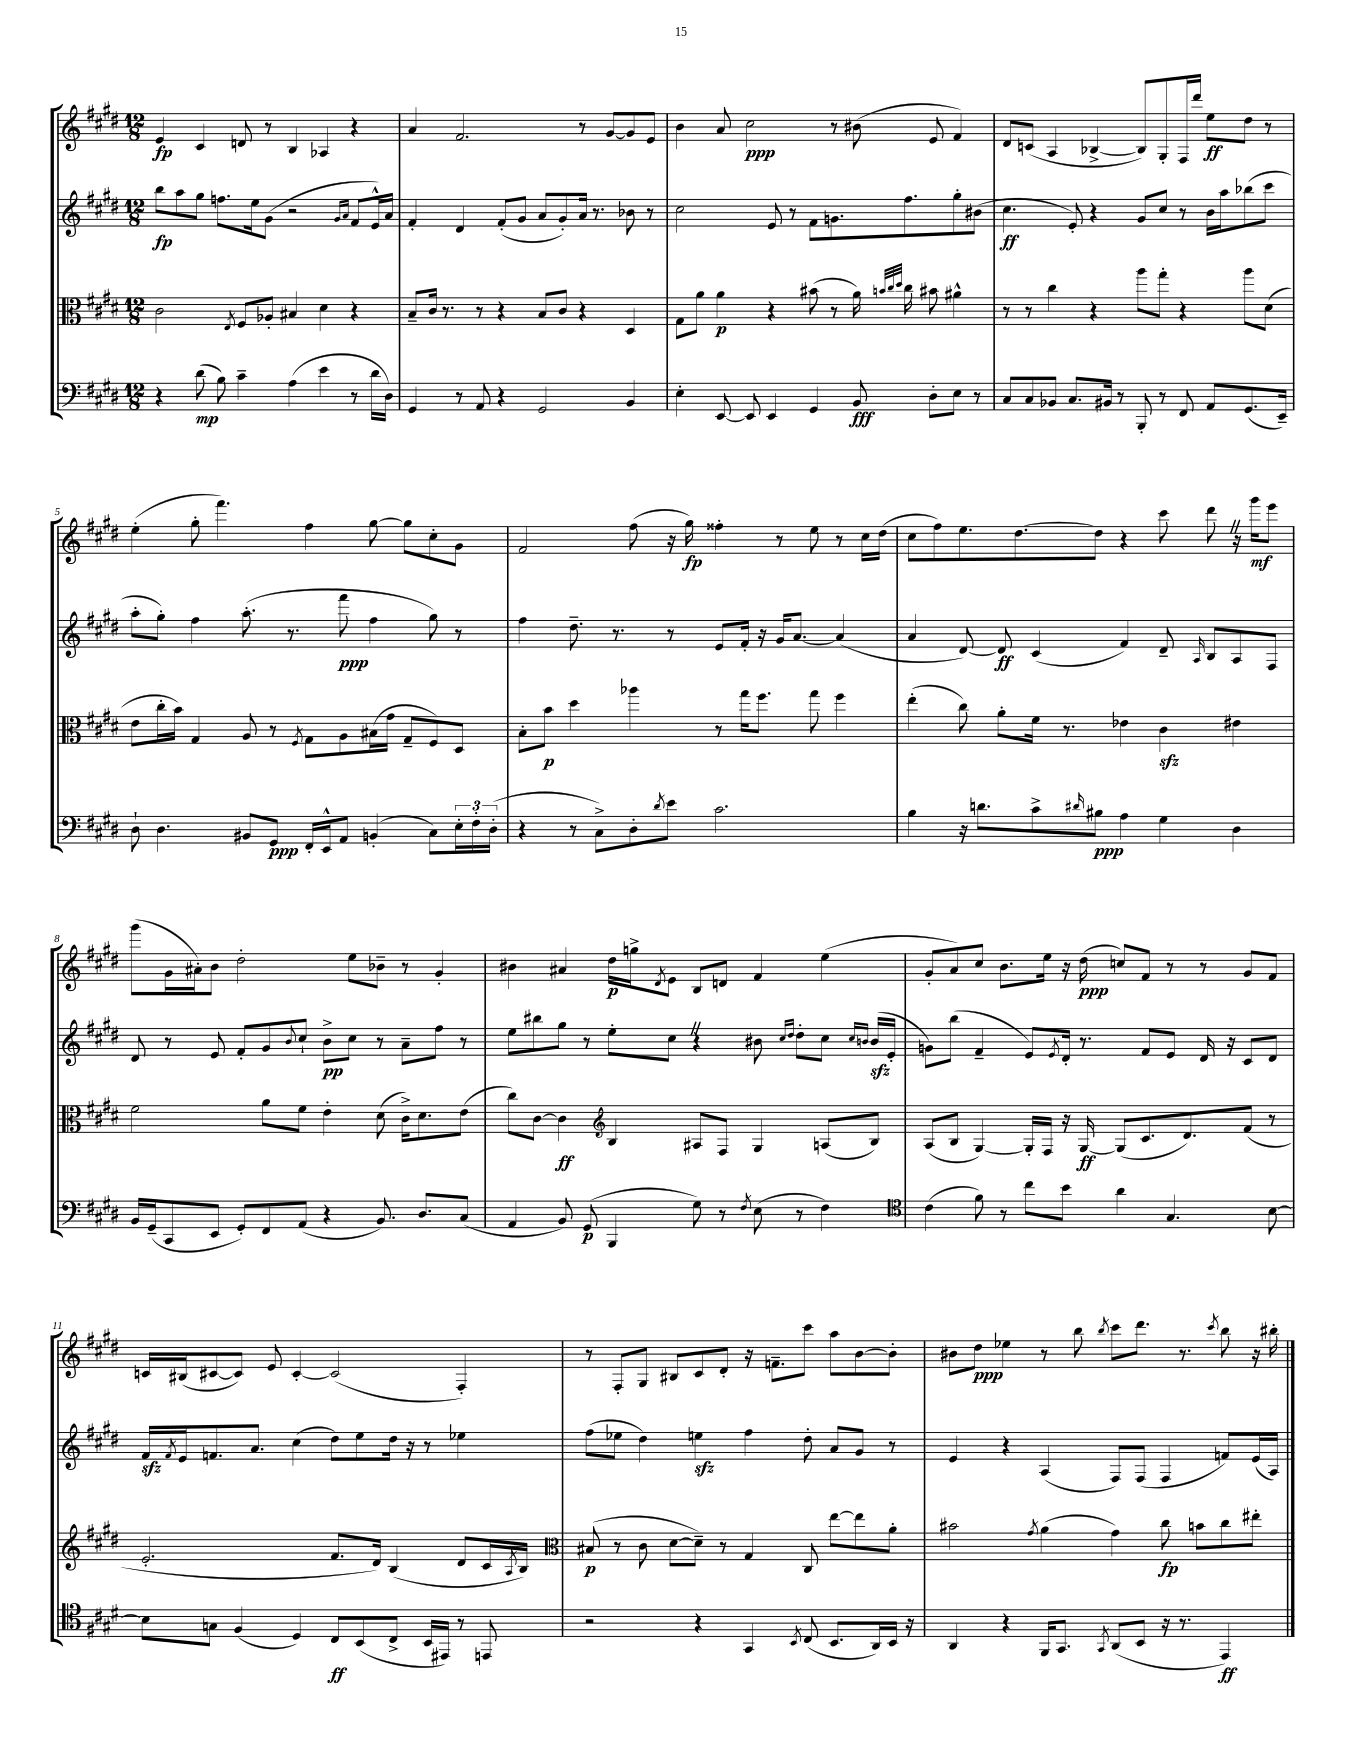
<<
\new StaffGroup <<
\new Staff = "s0" {
    \clef treble \key e \major \numericTimeSignature \time 12/8
    e'4\fp cis'4 d'8 r8 b4 aes4 r4 |
    a'4 fis'2. r8 gis'8~ gis'8 e'8 |
    b'4 a'8 cis''2\ppp r8 bis'8( e'8 fis'4) |
    dis'8 c'8( a4 bes4~-> bes8) gis8-. fis16 dis'''16 e''8\ff dis''8 r8 |
    e''4-.( gis''8-. fis'''4.) fis''4 gis''8~ gis''8 cis''8-. gis'8 |
    fis'2 fis''8( r16 gis''16\fp) fisis''4-. r8 e''8 r8 cis''16 dis''16( |
    cis''8 fis''8) e''8. dis''8.~ dis''8 r4 cis'''8 dis'''8 \once \override BreathingSign.text = \markup { \musicglyph "scripts.caesura.straight" } \breathe r16 gis'''16\mf e'''8 |
    gis'''8( gis'16 ais'16-.) b'8 dis''2-. e''8 bes'8-- r8 gis'4-. |
    bis'4 ais'4 dis''16\p g''16-> \acciaccatura { dis'8 } e'8 b8 d'8 fis'4 e''4( |
    gis'8-. a'8) cis''8 b'8. e''16 r16 dis''16\ppp( c''8) fis'8 r8 r8 gis'8 fis'8 |
    c'16 bis16( cis'8~ cis'8) e'8 cis'4~-. cis'2( fis4-.) |
    r8 fis8-. gis8 bis8 cis'8 dis'8-. r16 f'8.-- cis'''8 a''8 b'8~ b'8-. |
    bis'8 dis''8\ppp ees''4 r8 b''8 \acciaccatura { b''8 } cis'''8 dis'''8. r8. \acciaccatura { cis'''8 } b''8 r16 bis''16-. \bar "|." |
}
\new Staff = "s1" {
    \clef treble \key e \major \numericTimeSignature \time 12/8
    b''8\fp a''8 gis''8 f''8. e''16 gis'8( r2 \grace { gis'16 a'16 } fis'8 e'16-^) a'16 |
    fis'4-. dis'4 fis'8-.( gis'8 a'8 gis'8-.) a'16 r8. bes'8 r8 |
    cis''2 e'8 r8 fis'8 g'8. fis''8. gis''8-. bis'8( |
    cis''4.\ff e'8-.) r4 gis'8 cis''8 r8 b'16 a''16 bes''8( cis'''8 |
    a''8-. gis''8-.) fis''4 a''8.-.( r8. fis'''8\ppp fis''4 gis''8) r8 |
    fis''4 dis''8.-- r8. r8 e'8 fis'16-. r16 gis'16 a'8.~ a'4( |
    a'4 dis'8~) dis'8\ff cis'4( fis'4) dis'8-- \grace { a16 } b8 a8 fis8 |
    dis'8 r8 e'8 fis'8-. gis'8 \appoggiatura { b'8 } cis''8-! b'8->\pp cis''8 r8 a'8-- fis''8 r8 |
    e''8 bis''8 gis''8 r8 e''8-. cis''8 \once \override BreathingSign.text = \markup { \musicglyph "scripts.caesura.straight" } \breathe r4 bis'8 \grace { cis''16 dis''16 } dis''8-. cis''8 \grace { cis''16 b'16 } b'16\sfz( e'16-. |
    g'8) b''8( fis'4-- e'8) \acciaccatura { e'8 } dis'16-. r8. fis'8 e'8 dis'16 r16 cis'8 dis'8 |
    fis'16\sfz \acciaccatura { fis'8 } e'16 f'8. a'8. cis''4( dis''8) e''8 dis''16 r16 r8 ees''4 |
    fis''8( ees''8 dis''4) e''4\sfz fis''4 dis''8-. a'8 gis'8 r8 |
    e'4 r4 a4( fis8) fis8( fis4 f'8) e'16( a16) \bar "|." |
}
\new Staff = "s2" {
    \clef alto \key e \major \numericTimeSignature \time 12/8
    cis'2 \acciaccatura { e8 } fis8 aes8-. bis4 dis'4 r4 |
    b8-- cis'16 r8. r8 r4 b8 cis'8 r4 dis4 |
    gis8 a'8 a'4\p r4 bis'8( r8 a'16) \grace { b'32 cis''32 dis''32 } cis''16 bis'8 ais'4-^ |
    r8 r8 cis''4 r4 a''8 gis''8-. r4 a''8 dis'8( |
    e'8 cis''16-. b'16) gis4 a8 r8 \acciaccatura { fis8 } gis8 a8 bis16( gis'16 gis8-- fis8) dis8 |
    b8-. b'8\p dis''4 aes''4 r8 gis''16 fis''8. gis''8 fis''4 |
    e''4-.( cis''8) a'8-. fis'16 r8. ees'4 cis'4\sfz eis'4 |
    fis'2 a'8 fis'8 e'4-. dis'8( cis'16->) dis'8. e'8( |
    cis''8) cis'8~ cis'4\ff \clef treble b4 ais8 fis8 gis4 a8( b8) |
    a8( b8 gis4~) gis16-. fis16 r16 gis16~\ff gis8( cis'8. dis'8.) fis'8( r8 |
    e'2.-. fis'8. dis'16) b4( dis'8 cis'16 \acciaccatura { a8 } b16) |
    \clef alto bis8\p( r8 cis'8 dis'8~ dis'8--) r8 gis4 cis8 e''8~ e''8 a'8-. |
    bis'2 \acciaccatura { gis'8 } a'4( gis'4) cis''8\fp b'8 cis''8 eis''8-. \bar "|." |
}
\new Staff = "s3" {
    \clef bass \key e \major \numericTimeSignature \time 12/8
    r4 dis'8\mp( b8) cis'4-- a4( e'4 r8 dis'16 dis16) |
    gis,4 r8 a,8 r4 gis,2 b,4 |
    e4-. e,8~ e,8 e,4 gis,4 b,8\fff dis8-. e8 r8 |
    cis8 cis8 bes,8 cis8. bis,16 r8 b,,8-. r8 fis,8 a,8 gis,8.( e,16--) |
    dis8-! dis4. bis,8 gis,8\ppp fis,16-. e,16-^ a,8 b,4-.( cis8) \tuplet 3/2 { e16-. fis16-. dis16-.( } |
    r4 r8 cis8->) dis8-. \acciaccatura { dis'8 } e'8 cis'2. |
    b4 r16 d'8. cis'8-> \grace { dis'16 } bis8\ppp a4 gis4 dis4 |
    b,16 gis,16--( cis,8 e,8 gis,8-.) fis,8 a,8( r4 b,8.) dis8. cis8( |
    a,4 b,8) gis,8\p( b,,4 gis8) r8 \acciaccatura { fis8 } e8( r8 fis4) |
    \clef tenor cis'4( fis'8) r8 cis''8 b'8 a'4 gis4. b8~ |
    b8 g8 fis4( dis4) cis8\ff b,8( cis8-> b,16 eis,16) r8 e,8 |
    r2 r4 gis,4 \acciaccatura { b,8 } cis8( b,8. a,16) b,16 r16 |
    a,4 r4 fis,16 gis,8. \acciaccatura { gis,8 } a,8( b,8 r16 r8. e,4\ff) \bar "|." |
}
>>
>>
